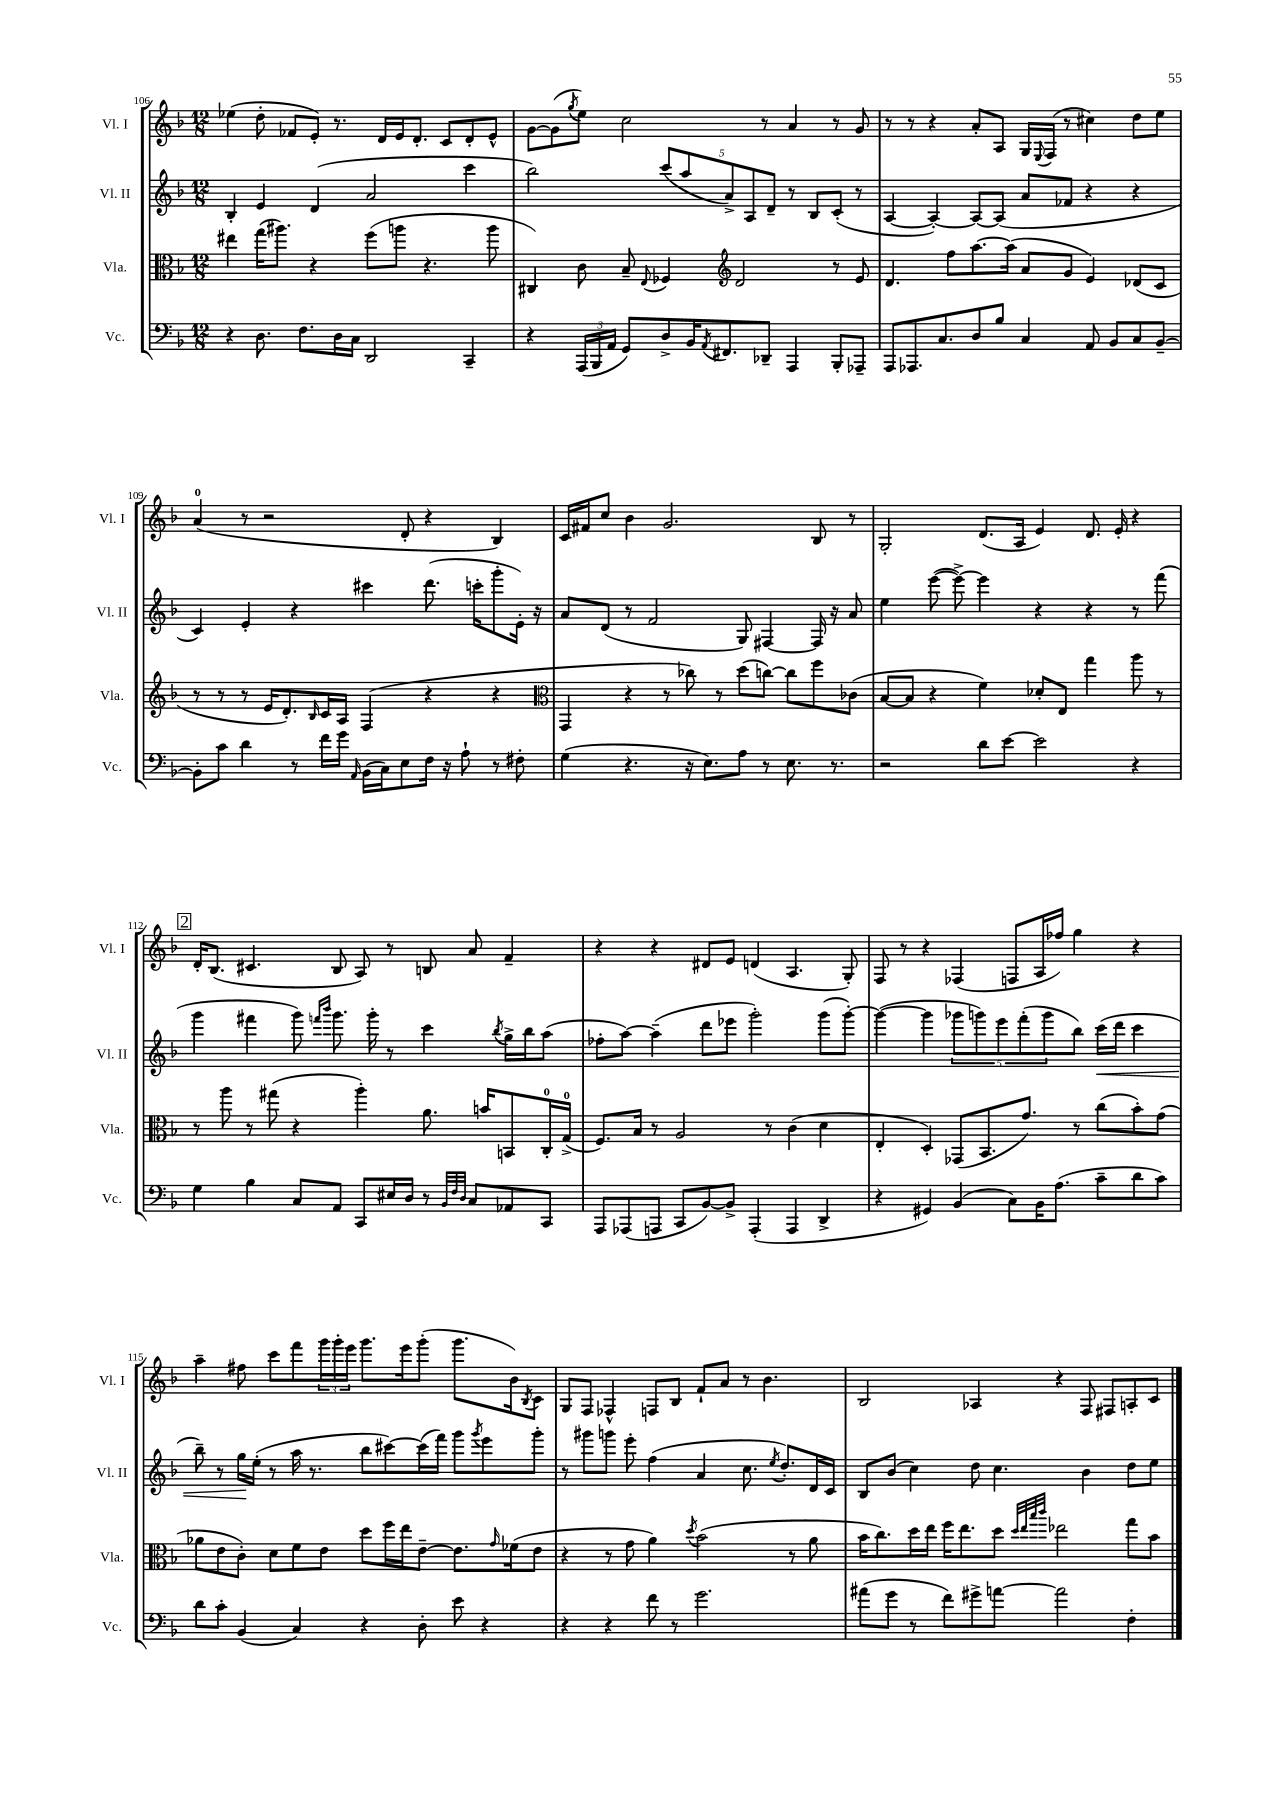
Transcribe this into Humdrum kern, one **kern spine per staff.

**kern	**kern	**kern	**dynam	**kern
*part4	*part3	*part2	*part2	*part1
*staff4	*staff3	*staff2	*staff2	*staff1
*I"Vc.	*I"Vla.	*I"Vl. II	*	*I"Vl. I
*I'Vc.	*I'Vla.	*I'Vl. II	*	*I'Vl. I
*clefF4	*clefC3	*clefG2	*	*clefG2
*k[b-]	*k[b-]	*k[b-]	*	*k[b-]
*M12/8	*M12/8	*M12/8	*	*M12/8
=106	=106	=106	=106	=106
4r	4ee#X\	4B-'/	.	(4ee-X\
8.D\	(16gg\KL	4e/	.	8dd'\
.	8.aa#X\J)	.	.	.
.	.	.	.	8f-X/L
8.F\L	.	.	.	.
.	4r	(4d/	.	8e'/J)
16D\L	.	.	.	8.r
16C\JJ	.	.	.	.
2DD/	(8ff\L	2a/	.	.
.	.	.	.	16d/LL
.	8aan\J	.	.	16e/J
.	.	.	.	8.d'/J
.	4.r	.	.	.
.	.	.	.	8c/L
4CC~/	.	4ccc\	.	8d'/
.	8aa\	.	.	8e^^/J
=107	=107	=107	=107	=107
4r	4C#X/)	2bb-\)	.	[8g\L
.	.	.	.	(8g\]
.	.	.	.	8qgg/
(24AAA/LL	8c\	.	.	8ee\J)
24BBB-/	.	.	.	.
24AA/JJ	.	.	.	.
8GG/L)	8B-~/	.	.	2cc\
.	8qqE/	.	.	.
8D^/	4F-X/	(10ccc/L	.	.
.	.	10aa/	.	.
16BB-/K	.	.	.	.
8qAA/	.	.	.	.
8.FF#X/	.	.	.	.
.	.	10a^/)	.	.
*	*clefG2	*	*	*
.	2d/	.	.	.
.	.	10A/	.	.
8DD-X~/J	.	.	.	8r
.	.	10d~/J	.	.
4AAA/	.	8r	.	4a/
.	.	8B-/L	.	.
8BBB-'/L	8r	(8c'/J	.	8r
8AAA-X~/J	8e/	8r	.	8g/
=108	=108	=108	=108	=108
8AAA/L	4.d/	[4A/	.	8r
8.AAA-X/	.	.	.	8r
.	.	4A'/_)	.	4r
8.C/	.	.	.	.
.	8ff\L	.	.	.
8D/	[8.aa\	8A/L_	.	8a'/L
8B-/J	.	(8A/J]	.	8A/J
.	(16aa\Jk]	.	.	.
4C/	8a/L	8a/L	.	16G/LL
.	.	.	.	8qqE/
.	.	.	.	(16F/JJ
.	8g/J	8f-X/J	.	8r
8AA/	4e/)	4r	.	4cc#X\)
8BB-/L	.	.	.	.
8C/	(8d-X/L	4r	.	8dd\L
[8BB-~/J	8c/J	.	.	8ee\J
!!LO:LB:g=z
=109	=109	=109	=109	=109
8BB-'\L]	8r	4c/)	.	(4a/
8c\J	8r	.	.	.
4d\	8r	4e'/	.	8r
.	16e/KL	.	.	2r
.	8.d'/)	.	.	.
8r	.	4r	.	.
.	16qqB-/	.	.	.
16f\LL	16c/L	.	.	.
16g\JJ	16A/JJ	.	.	.
16qqAA/	.	.	.	.
(16BB-\LL	(4F/	4ccc#X\	.	.
16C\J)	.	.	.	.
8E\	.	.	.	8d'/
16F\Jk	4r	(8.ddd\	.	4r
16r	.	.	.	.
8A`\	.	.	.	.
.	.	16cccn'\KL	.	.
8r	4r	8ggg'\	.	4B-/)
8F#X'\	.	16e'\Jk)	.	.
.	.	16r	.	.
=110	=110	=110	=110	=110
*	*clefC3	*	*	*
(4G\	4GG/	8a/L	.	16c/LL
.	.	.	.	16f#X/J
.	.	(8d/J	.	8cc/J
4.r	4r	8r	.	4b-\
.	.	2f/	.	.
.	8r	.	.	2.g/
16r	8cc-X\)	.	.	.
8.E\L)	.	.	.	.
.	8r	.	.	.
8A\J	(8dd\L	8G/)	.	.
8r	[8ccn\J)	[4F#X/	.	.
8.E\	8cc\L]	.	.	.
.	8ff\	16F#/]	.	8B-/
8.r	.	16r	.	.
.	(8c-X\J	8a/	.	8r
=111	=111	=111	=111	=111
2r	[8B-/L	4ee\	.	2G'/
.	8B-/J]	.	.	.
.	4r	([8eee\	.	.
.	.	8eee^\_)	.	.
8d\L	4f\)	4eee\]	.	(8.d/L
[8e\J	.	.	.	.
.	.	.	.	16A/Jk
2e\]	8d-X'/L	4r	.	4e/)
.	8E/J	.	.	.
.	4gg\	4r	.	8.d/
.	.	.	.	16e'/
4r	8aa\	8r	.	4r
.	8r	(8fff\	.	.
!!LO:LB:g=z
!!LO:REH:place=s1:t=2
=112	=112	=112	=112	=112
4G\	8r	4ggg\	.	16d'/KL
.	.	.	.	(8.B-/J
.	8aa\	.	.	.
4B-\	8r	4fff#X\	.	4.c#X/
.	(8gg#X\	.	.	.
8C/L	4r	8ggg\)	.	.
.	.	16qqfffn/LL	.	.
.	.	16qqbbb-/JJ	.	.
8AA/J	.	8.ggg\	.	8B-/
8CC/L	4aa'\)	.	.	8A/)
.	.	16ggg'\	.	.
16E#X/L	.	8r	.	8r
16D/JJ	.	.	.	.
8r	8.a\	4ccc\	.	8Bn/
32qqBB-/LLL	.	.	.	.
32qqF/	.	.	.	.
32qqD/JJJ	.	.	.	.
8C/L	.	.	.	8a/
.	16bn/KL	.	.	.
.	.	8qbb-/	.	.
8AA-X/	8BBn/	16gg^\LL	.	4f~/
.	.	16bb-\J	.	.
8CC/J	16C'/L	(8aa\J	.	.
.	(16G^/JJ	.	.	.
=113	=113	=113	=113	=113
8AAA/L	8.F/L)	8ff-X'\L	.	4r
(8AAA-X/	.	[8aa\J)	.	.
.	16B-/Jk	.	.	.
8AAAn/J	8r	(4aa~\]	.	4r
8CC/L	2A/	.	.	.
[8BB-/)	.	8ddd\L	.	8d#X/L
8BB-^/J]	.	8eee-X\J	.	8e/J
(4AAA'/	.	2ggg'\)	.	(4dn/
.	8r	.	.	.
4AAA/	(4c\	.	.	4.A/
4DD^/	4d\	(8ggg\L	.	.
.	.	[8ggg'\J)	.	8G'/)
=114	=114	=114	=114	=114
4r	4E'/	(4ggg\_	.	8F/
.	.	.	.	8r
4GG#X/)	4D'/)	4ggg\]	.	4r
(4BB-/	(8GG-X/L	10ggg-X\L	.	(4F-X/
.	.	10gggn\)	.	.
.	8.BB-/	.	.	.
.	.	10eee\	.	.
8C\L)	.	.	.	8Fn/L
.	.	(10fff'\	.	.
.	8.g/J)	.	.	.
16BB-\K	.	.	.	16A/L
.	.	10ggg\	.	.
(8.A\J	.	.	.	16ff-X/JJ)
.	8r	8bb-\J)	.	4gg\
!	!	!	!LO:HP:b	!
8c~\L	(8cc\L	(16ccc\LL	<	.
.	.	16ddd\JJ	.	.
8d\	8b-'\)	4ccc\	.	4r
8c\J)	(8g\J	.	.	.
!!LO:LB:g=z
=115	=115	=115	=115	=115
8d\L	8a-X\L	8bb-~\)	.	4aa~\
8c'\J	8e\	8r	.	.
(4BB-/	8c'\J)	16gg\LL	.	8ff#X\
.	.	(16ee'\JJ	[	.
.	8d\L	8r	.	8ccc\L
4C/)	8f\	16aa\	.	8fff\
.	.	8.r	.	.
.	8e\J	.	.	24ggg\L
.	.	.	.	24ggg'\
.	.	.	.	24eee\JJ
4r	8dd\L	8bb-\L	.	8.ggg\L
.	16ff\L	[8ccc#X\)	.	.
.	16ee\J	.	.	16eee\k
8D'\	[8e~\J	(16ccc#\L]	.	(8ggg'\J
.	.	16fff\JJ)	.	.
8e\	8.e\L]	8ggg\L	.	8.ggg\L
.	.	8qggg/	.	.
4r	.	8eee\	.	.
.	16qqg/	.	.	.
.	(16f-X\k	.	.	16b-\k)
.	.	.	.	8qB-/
.	8e\J	8ggg'\J	.	8c\J
=116	=116	=116	=116	=116
4r	4r	8r	.	8G/L
.	.	8ggg#X\L	.	8F/J
4r	8r	8gggn\J	.	4F-X^^/
.	8g\	8eee'\	.	.
8f\	4a\)	(4ff\	.	8Fn/L
8r	.	.	.	8B-/J
.	8qdd/	.	.	.
2.g\	(2b-\	4a/	.	8f`/L
.	.	.	.	8a/J
.	.	8.cc\	.	8r
.	.	.	.	4.b-\
.	.	8qee/	.	.
.	.	8.dd'/L)	.	.
.	8r	.	.	.
.	8a\	16d/L	.	.
.	.	16c/JJ	.	.
=117	=117	=117	=117	=117
(8a#X\L	16b-\KL	8B-/L	.	2B-/
.	8.cc\)	.	.	.
8g\J	.	(8b-/J	.	.
8r	16dd\L	4cc\)	.	.
.	16ee\JJ	.	.	.
8f\L)	16ff\KL	.	.	.
.	8.ee\	.	.	.
8g#X^\	.	8dd\	.	4A-X/
[8an\J	8dd\J	4.cc\	.	.
.	32qqdd/LLL	.	.	.
.	32qqee/	.	.	.
.	32qqbb-/	.	.	.
.	32qqccc/JJJ	.	.	.
2a\]	2ee-X\	.	.	4r
.	.	4b-\	.	8F/
.	.	.	.	8F#X/L
4F'\	8gg\L	8dd\L	.	8An'/
.	8b-\J	8ee\J	.	8c/J
==	==	==	==	==
*-	*-	*-	*-	*-
